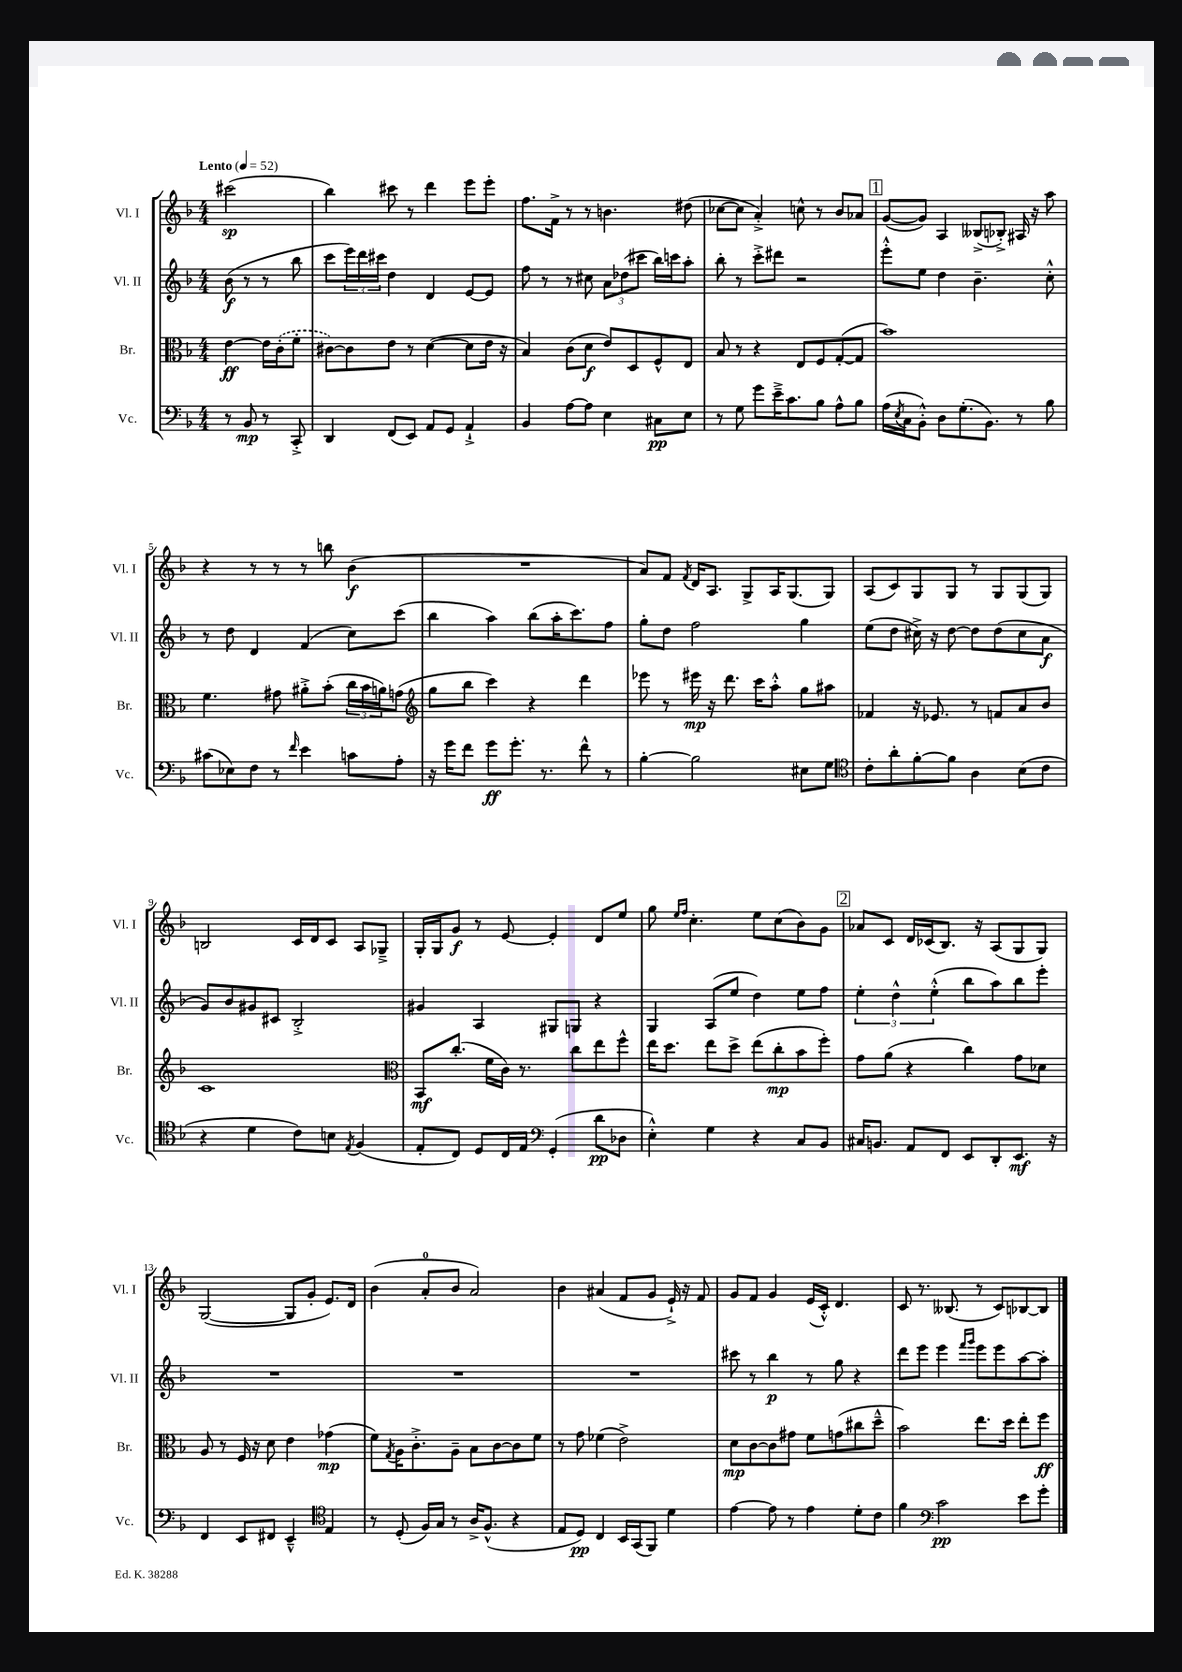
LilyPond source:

<<
\new StaffGroup <<
\new Staff = "s0" \with { instrumentName = "Vl. I" shortInstrumentName = "Vl. I" } {
    \clef treble \key f \major \numericTimeSignature \time 4/4 \partial 2 \tempo "Lento" 4 = 52
    cis'''2\sp( |
    bes''4) cis'''8 r8 d'''4 e'''8 e'''8-. |
    f''8. f'16-> r8 r8 b'4. dis''8( |
    ces''8~ ces''8 a'4-.->) c''8-^ r8 bes'8 aes'8 |
    \mark \markup { \box "1" } g'8~( g'8) a4 beses8->( bes8-.->) ais16 r16 a''8 |
    r4 r8 r8 r8 b''8 bes'4\f( |
    R1 |
    a'8) f'8 \acciaccatura { f'8 } d'16 a8. g8-> a16 g8.( g8) |
    a8( c'8) g8 g8 r8 g8 g8( g8) |
    b2 c'16 d'16 c'8 a8 ges8---> |
    g16-. g16 g'8\f r8 e'8~ e'4-. d'8 e''8 |
    g''8 \grace { e''16 f''16 } c''4.-. e''8 c''8( bes'8) g'8 |
    \mark \markup { \box "2" } aes'8 c'8 d'16 ces'16( bes8.) r16 a8( g8 g8) |
    g2~( g8 g'8-. e'8.) d'16 |
    bes'4( a'8-0-. bes'8 a'2) |
    bes'4 ais'4( f'8 g'8 e'16-!->) r16 f'8 |
    g'8 f'8 g'4 e'16( c'16-.-^) d'4. |
    c'8 r8. beses8.( r8 c'8) bes8~ bes8 \bar "|." |
}
\new Staff = "s1" \with { instrumentName = "Vl. II" shortInstrumentName = "Vl. II" } {
    \clef treble \key f \major \numericTimeSignature \time 4/4 \partial 2
    bes'8\f( r8 r8 bes''8 |
    c'''8 \tuplet 3/2 { e'''16) d'''16 cis'''16 } d''4 d'4 e'8~ e'8 |
    f''8 r8 r8 cis''8 \tuplet 3/2 { a'8 des''8( cis'''8 } bes''16) c'''16 a''8-. |
    bes''8-. r8 c'''8-.-> dis'''8 r2 |
    \mark \markup { \box "1" } e'''8-.-^ e''8 d''4 bes'4.-- c''8-.-^ |
    r8 d''8 d'4 f'4( c''8) c'''8( |
    bes''4 a''4) bes''8( a''16-. c'''8.) f''8 |
    g''8-. d''8 f''2 g''4 |
    e''8( d''8 cis''16->) r16 d''8~ d''8 d''8( cis''8 a'8\f |
    g'8) bes'8 gis'8 cis'8 bes2-.-> |
    gis'4 a4 gis8 g8 r4 |
    g4 a8( e''8 d''4) e''8 f''8 |
    \mark \markup { \box "2" } \tuplet 3/2 { e''4-. d''4-^ e''4-.-^( } bes''8 a''8) bes''8 e'''8-. |
    R1 |
    R1 |
    R1 |
    cis'''8 r8 bes''4\p r8 g''8 r4 |
    d'''8 e'''8 e'''4 \grace { f'''16 g'''16 } e'''8 e'''8 a''8~ a''8-. \bar "|." |
}
\new Staff = "s2" \with { instrumentName = "Br." shortInstrumentName = "Br." } {
    \clef alto \key f \major \numericTimeSignature \time 4/4 \partial 2
    e'4~\ff e'16 \once \slurDashed c'16-.( f'8-. |
    cis'8~) cis'8 e'8 r8 d'4~( d'8 e'16 r16 |
    bes4) c'8( d'8\f e'8) d8 f8-^ e8 |
    bes8 r8 r4 e8 f8 g8~-.( g8 |
    \mark \markup { \box "1" } bes'1) |
    f'4. gis'8 ais'8-.-> bes'8-.( \tuplet 3/2 { c''16 bes'16 a'16) } g'8( |
    \clef treble g''8 bes''8 c'''4) r4 d'''4 |
    ees'''8 r8 eis'''16\mp r16 d'''8. c'''16 a''8-.-^ g''8 ais''8 |
    fes'4 r16 ees'8. r8 f'8 a'8 bes'8 |
    c'1 |
    \clef alto bes,8\mf c''8.-.( f'16 c'16) r8. c''8 e''8 f''8-^ |
    e''16 d''8. e''8 d''8-> e''8( c''8-.\mp bes'8 f''8-.) |
    \mark \markup { \box "2" } g'8 a'8( r4 c''4) g'8 des'8 |
    a8 r8 f16 r16 d'8 e'4 ges'4\mp( |
    f'8) \acciaccatura { g8 } a16 c'8.-.-> a8-- bes8 c'8~ c'8 f'8 |
    r8 g'8 fes'4( e'2->) |
    d'8\mp c'8~ c'8 gis'8 f'8 g'8( cis''8 d''8---^ |
    bes'2) e''8. d''16 e''8-. f''8\ff \bar "|." |
}
\new Staff = "s3" \with { instrumentName = "Vc." shortInstrumentName = "Vc." } {
    \clef bass \key f \major \numericTimeSignature \time 4/4 \partial 2
    r8 bes,8\mp r8 c,8-.-> |
    d,4 f,8( e,8) a,8 g,8 a,4-!-> |
    bes,4 a8~ a8 e4 cis8\pp e8 |
    r8 g8 g'8 e'16---> c'8. bes8 a8-^ bes8 |
    \mark \markup { \box "1" } a16( \acciaccatura { e8 } c16 bes,8-.-^) d8 g8.-.( bes,8.) r8 bes8 |
    cis'8( ees8) f8 r8 \grace { f'16 } e'4 c'8 a8-. |
    r16 g'16 f'8 g'8\ff g'8.-. r8. f'8-^ r8 |
    bes4~-. bes2 eis8 g8 |
    \clef tenor c'8-. a'8-. f'8~-. f'8 a4 bes8( c'8 |
    r4 d'4 c'8) b8 \acciaccatura { e8 } f4( |
    e8-. c8) d8 c16 e16 \clef bass g,4-.( d'8\pp des8 |
    e4-.-^) g4 r4 c8 bes,8 |
    \mark \markup { \box "2" } cis16 b,8. a,8 f,8 e,8 d,8-. e,8.\mf r16 |
    f,4 e,8 fis,8 e,4---^ \clef tenor e4 |
    r8 d8-.( f16) g16 r8 a16-> f8.-^( r4 |
    e8 d8\pp) c4 bes,16 g,16( f,8) d'4 |
    e'4~ e'8 r8 e'4 d'8-. c'8 |
    f'4 \clef bass c'2\pp e'8 g'8-. \bar "|." |
}
>>
>>
